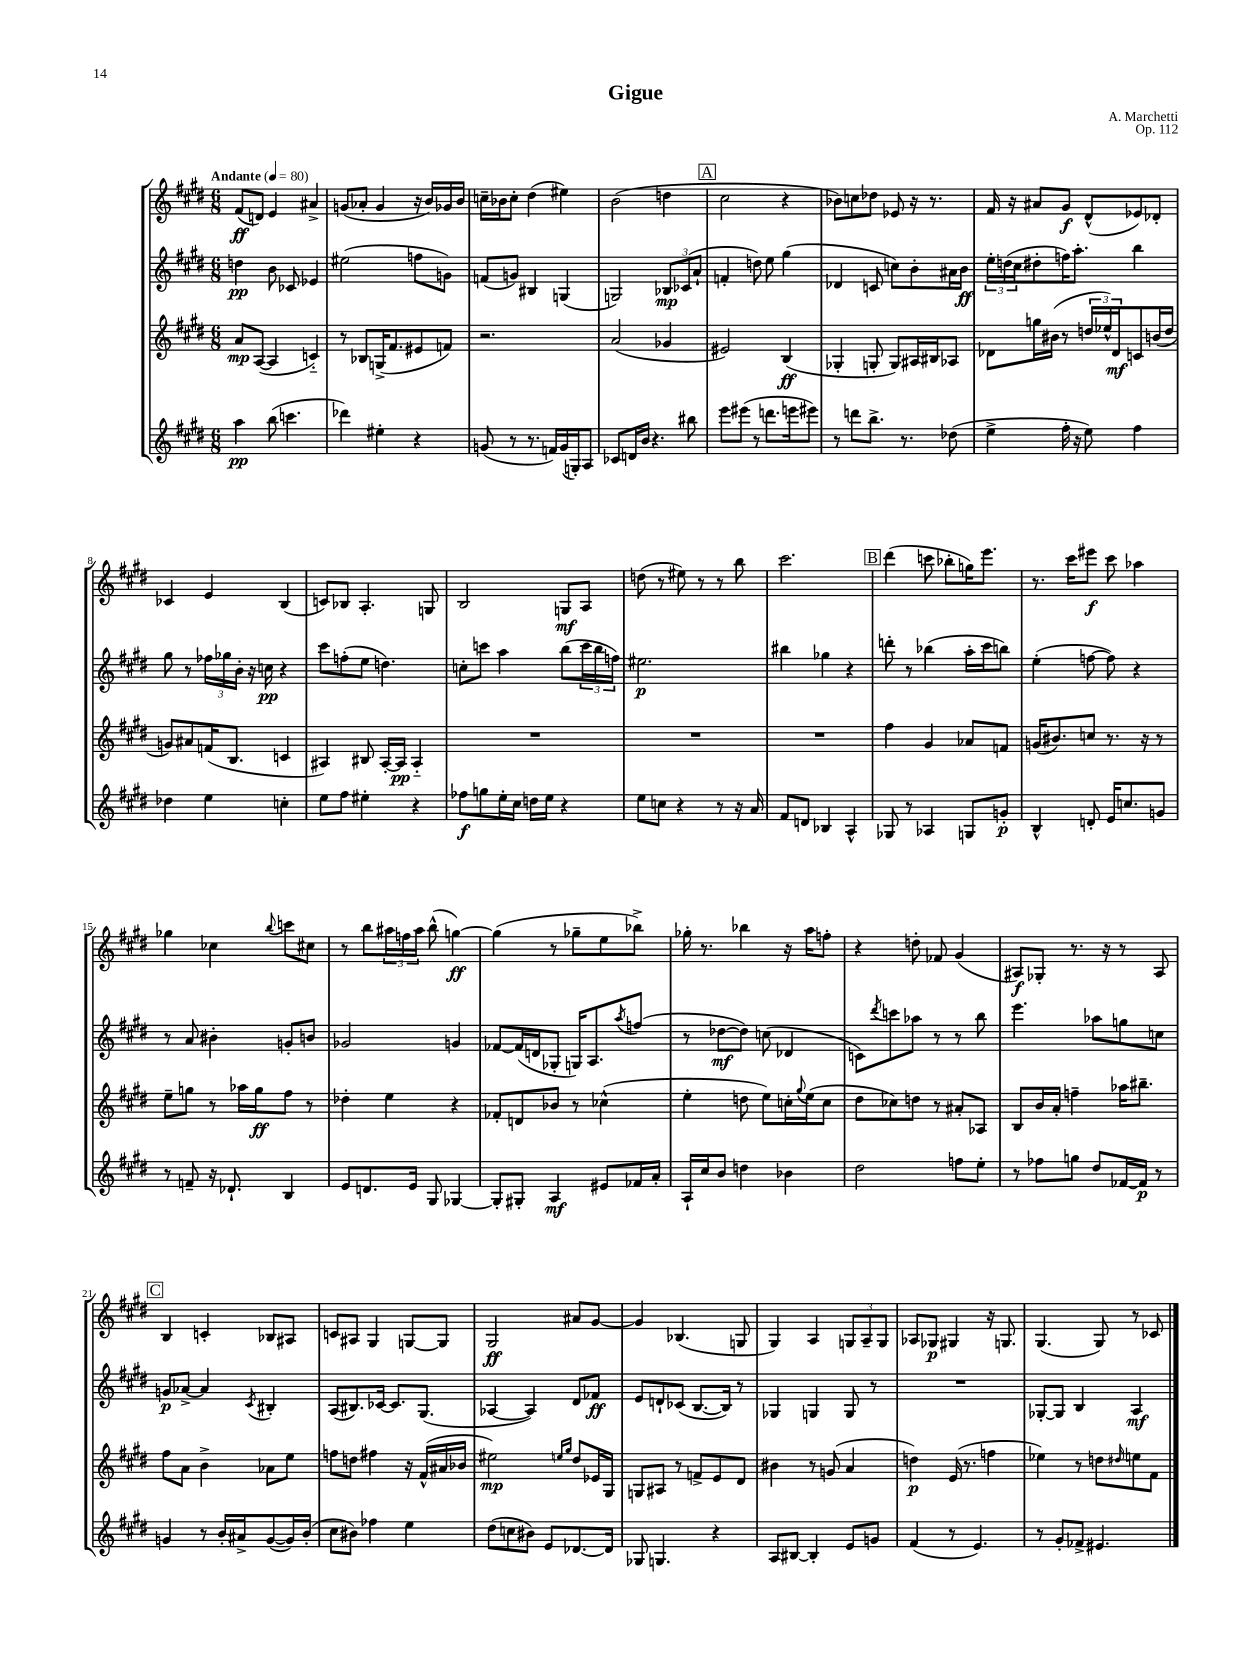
\header { title = "Gigue" composer = "A. Marchetti" opus = "Op. 112" }
<<
\new StaffGroup <<
\new Staff = "s0" {
    \clef treble \key e \major \numericTimeSignature \time 6/8 \tempo "Andante" 4 = 80
    fis'8\ff( d'8) e'4 ais'4-> |
    g'8( aes'8-. g'4 r16 b'16) ges'16 b'16 |
    c''16-- bes'16 c''8-. dis''4( eis''4) |
    b'2( d''4 |
    \mark \markup { \box "A" } cis''2 r4 |
    bes'8) c''8 des''8 ees'8 r16 r8. |
    fis'16 r16 ais'8 gis'8\f dis'8-^( ees'8) des'8-. |
    ces'4 e'4 b4( |
    c'8) bes8 a4.-. g8 |
    b2 g8\mf a8 |
    d''8( r8 eis''8) r8 r8 b''8 |
    cis'''2. |
    \mark \markup { \box "B" } dis'''4( c'''8 bes''8-. g''16) e'''8. |
    r8. cis'''16 eis'''8\f cis'''8 aes''4 |
    ges''4 ces''4 \appoggiatura { b''8 } c'''8 cis''8 |
    r8 b''8 \tuplet 3/2 { ais''16 f''16 ais''16 } b''8-^( g''4~\ff) |
    g''4( r8 ges''8-- e''8 bes''8->) |
    ges''16-. r8. bes''4 r16 a''16 f''8-. |
    r4 d''8-. fes'8 gis'4( |
    ais8\f) ges8-. r8. r16 r8 ais8 |
    \mark \markup { \box "C" } b4 c'4-. bes8 ais8 |
    c'8 ais8 gis4 g8~ g8 |
    gis2\ff ais'8 gis'8~ |
    gis'4 bes4.( g8 |
    gis4) a4 \tuplet 3/2 { g8 a8-- g8 } |
    aes8 ges8\p gis4 r16 g8. |
    gis4.( gis8) r8 ces'8 \bar "|." |
}
\new Staff = "s1" {
    \clef treble \key e \major \numericTimeSignature \time 6/8
    d''4\pp b'8 ces'8 ees'4 |
    eis''2( f''8 g'8) |
    f'8( g'8) bis4 g4( |
    g2) \tuplet 3/2 { bes8\mp ces'8( a'8-! } |
    \mark \markup { \box "A" } f'4-. d''8) e''8 gis''4( |
    des'4 c'8 c''8) b'8-. ais'16 b'16\ff |
    \tuplet 3/2 { e''16-. d''16( cis''16 } dis''8-. f''16) a''8.-. b''4 |
    gis''8 r8 \tuplet 3/2 { fes''16 ges''16 b'16-. } r16 c''16\pp r4 |
    cis'''8 f''8-.( e''8 d''4.) |
    c''8-. c'''8 a''4 b''8( \tuplet 3/2 { c'''16 b''16 f''16) } |
    eis''2.\p |
    bis''4 ges''4 r4 |
    \mark \markup { \box "B" } d'''8-. r8 bes''4( a''16-. cis'''16 b''8) |
    e''4-.( f''8~ f''8) r4 |
    r8 a'8 bis'4-. g'8-. b'8 |
    ges'2 g'4 |
    fes'8~ fes'16( d'16 ges8-. g16) a8. \acciaccatura { a''8 } f''8( |
    r8 des''8~\mf des''8) c''8( des'4 |
    c'8) \acciaccatura { dis'''8 } c'''8 aes''8 r8 r8 b''8 |
    e'''4. aes''8 g''8 c''8 |
    \mark \markup { \box "C" } g'8\p aes'8~-> aes'4 \acciaccatura { cis'8 } bis4-. |
    a8( bis8.) ces'16~ ces'8. gis8.( |
    aes4~ aes4) dis'8 fes'8\ff |
    e'8 d'8-! ces'8( b8.~ b16) r8 |
    ges4 g4 g8 r8 |
    R2. |
    ges8~-. ges8 b4 a4\mf \bar "|." |
}
\new Staff = "s2" {
    \clef treble \key e \major \numericTimeSignature \time 6/8
    a'8\mp a8~( a4 c'4-_) |
    r8 bes8 g16->( fis'8. eis'8 f'8) |
    r2. |
    a'2( ges'4 |
    \mark \markup { \box "A" } eis'2) b4\ff( |
    ges4-. g8-. g8) ais16 bis16 aes8 |
    des'8 g''16 bis'16( r8 \tuplet 3/2 { d''16 ees''16-^) des'16\mf } c'8 b'16( d''16 |
    g'8) ais'8 f'16( b8. c'4 |
    ais4) bis8 ais16~-. ais16\pp ais4-_ |
    R2. |
    R2. |
    R2. |
    \mark \markup { \box "B" } fis''4 gis'4 aes'8 f'8 |
    g'16( bis'8.) c''8 r8. r16 r8 |
    e''8-- g''8 r8 aes''16 g''16\ff fis''8 r8 |
    des''4-. e''4 r4 |
    fes'8-. d'8 bes'8 r8 ces''4-^( |
    e''4-. d''8 e''8) c''16-. \appoggiatura { gis''8 } e''16( c''8 |
    dis''8 ces''8) d''8 r8 ais'8-. aes8 |
    b8 b'16 a'16-. f''4-- aes''16 bis''8.-- |
    \mark \markup { \box "C" } fis''8 a'8 b'4-> aes'8 e''8 |
    f''8 d''8 fis''4 r16 fis'16-^( ais'16 bes'16 |
    eis''2\mp) \grace { e''16 gis''16 } dis''8 ees'16 gis16 |
    g8 ais8 r8 f'8-> e'8 dis'8 |
    bis'4 r8 g'8( a'4 |
    d''4\p) e'16( r8. f''4 |
    ees''4) r8 d''8 \grace { dis''16 } e''8 fis'8 \bar "|." |
}
\new Staff = "s3" {
    \clef treble \key e \major \numericTimeSignature \time 6/8
    a''4\pp b''8( c'''4. |
    des'''4) eis''4-. r4 |
    g'8( r8 r8. f'16) g'16( g16-.) a8 |
    ces'8 d'16 b'16 r4. bis''8 |
    \mark \markup { \box "A" } e'''8 eis'''8( r8 d'''8. e'''16 eis'''8) |
    r8 d'''8 b''8.-> r8. des''8( |
    e''4-> fis''16-. r16 e''8) fis''4 |
    des''4 e''4 c''4-. |
    e''8 fis''8 eis''4-. r4 |
    fes''8\f g''8 e''16-. cis''16 d''16 e''16 r4 |
    e''8 c''8 r4 r8 r16 a'16 |
    fis'8 d'8 bes4 a4-^ |
    \mark \markup { \box "B" } ges8 r8 aes4 g8 g'8-.\p |
    b4-^ d'8-. e'16 c''8. g'8 |
    r8 f'8-- r16 des'8.-! b4 |
    e'8 d'8. e'16 gis8 ges4~ |
    ges8-. gis8-. a4\mf eis'8 fes'16 a'16-. |
    a16-! cis''16 b'8 d''4 bes'4 |
    dis''2 f''8 e''8-. |
    r8 fes''8 g''8 dis''8 fes'16~ fes'16\p r8 |
    \mark \markup { \box "C" } g'4 r8 b'16-. ais'16-> g'8~( g'16) b'16-.( |
    cis''8 bis'8) fes''4 e''4 |
    dis''8( c''8 bis'8) e'8 des'8.~ des'16 |
    ges8 g4. r4 |
    a8 bis8~ bis4-. e'8 g'8 |
    fis'4( r8 e'4.) |
    r8 gis'8-. fes'8-> eis'4. \bar "|." |
}
>>
>>
